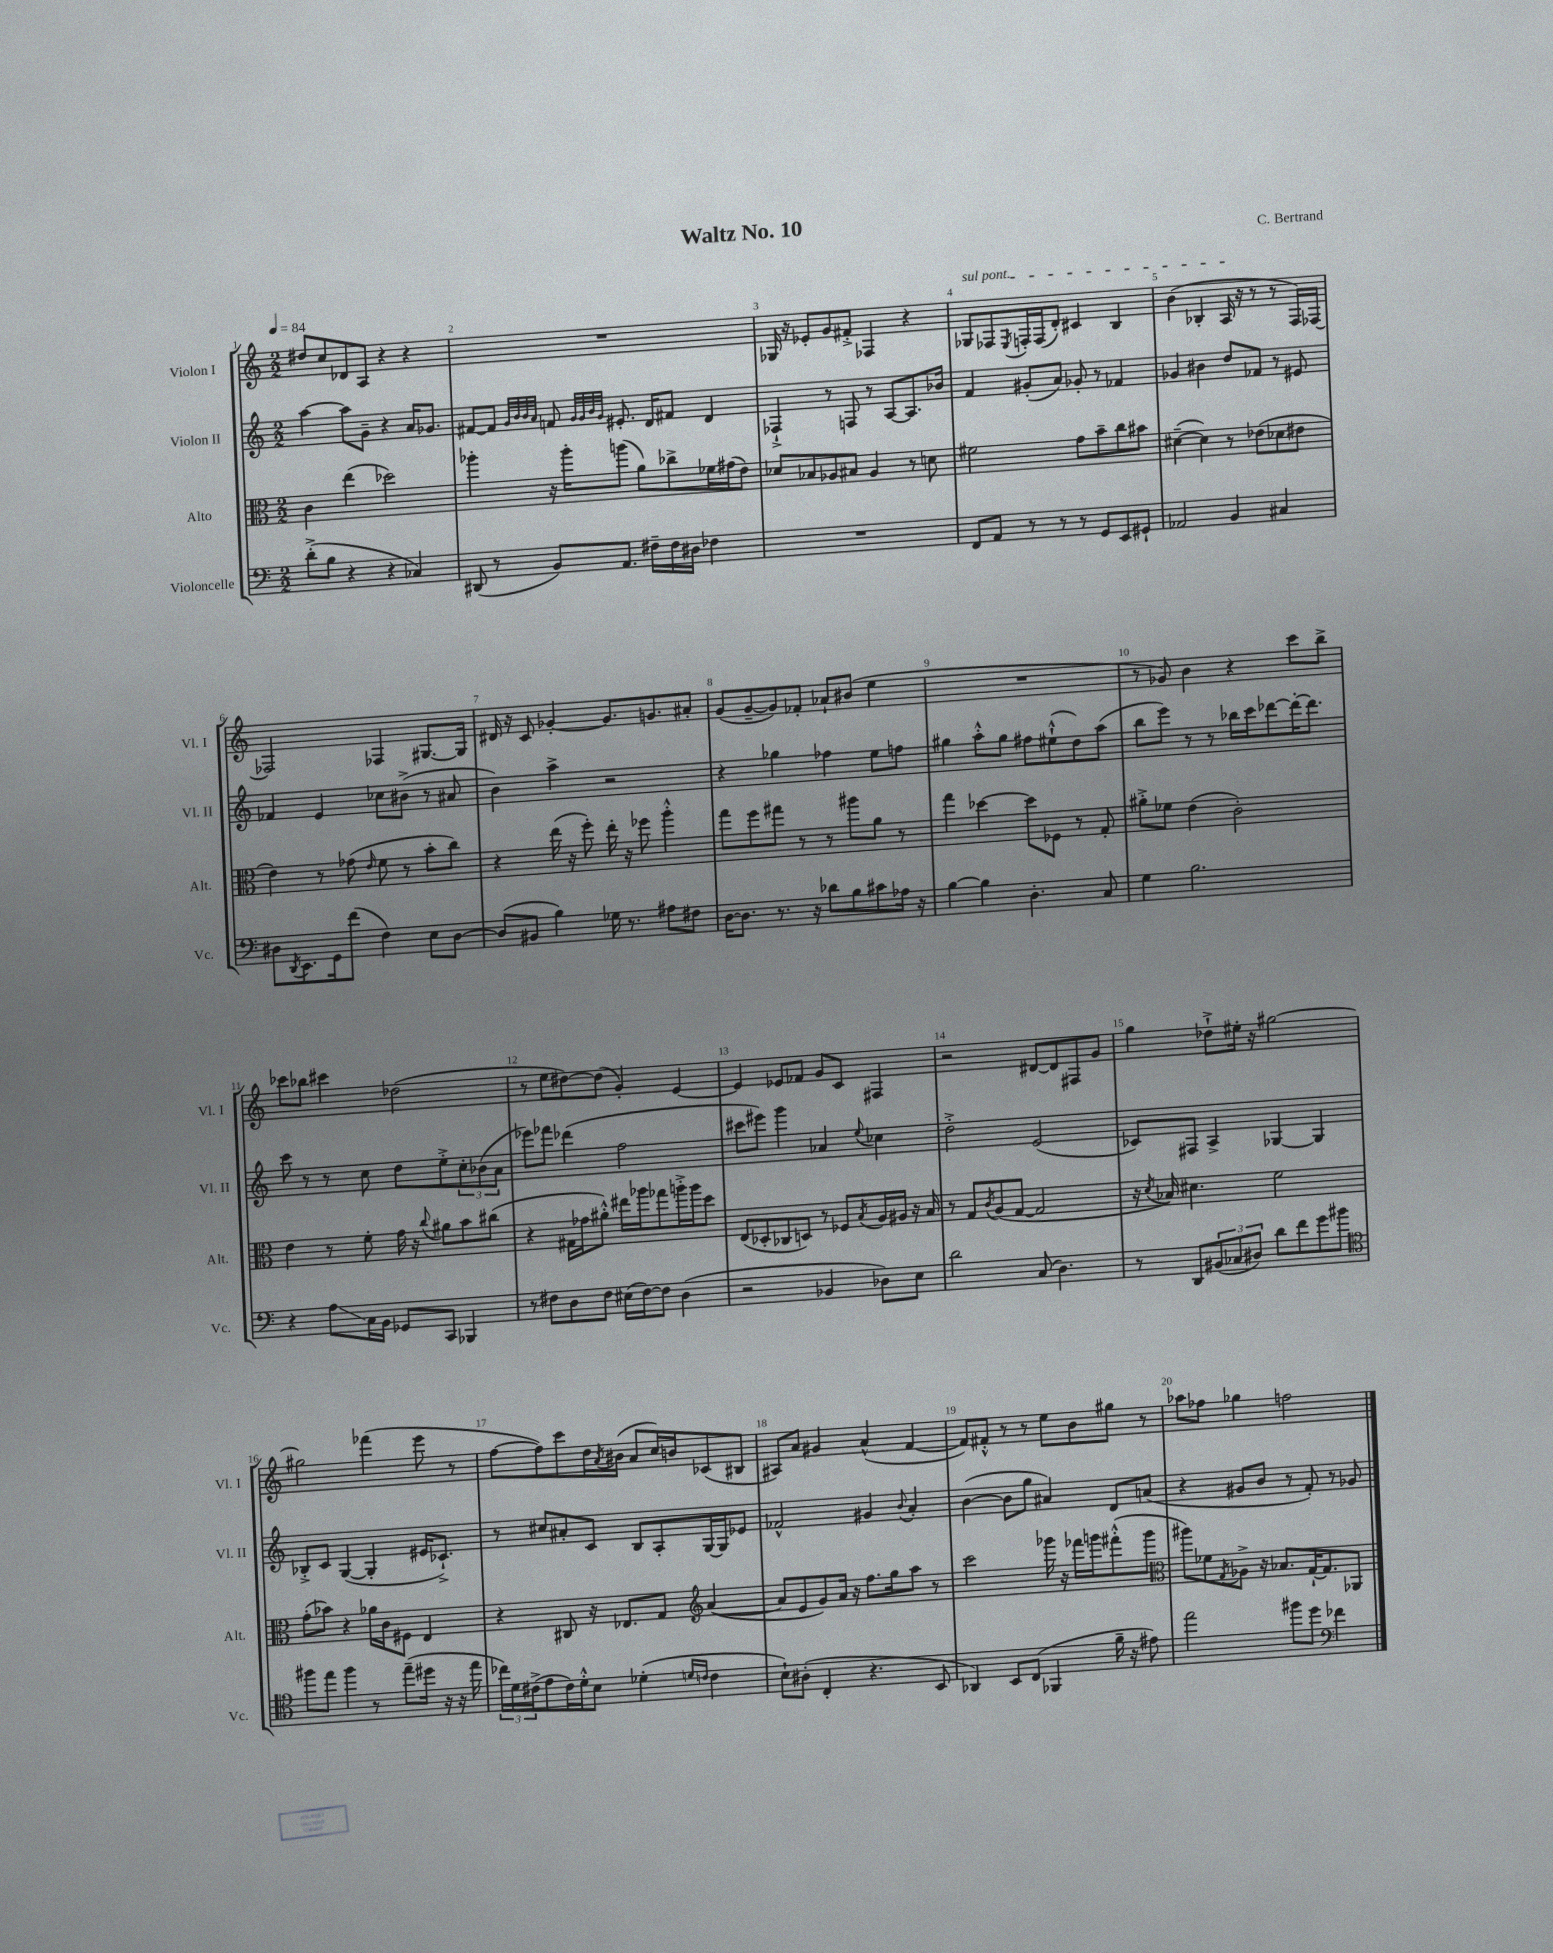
\header { title = "Waltz No. 10" composer = "C. Bertrand" }
<<
\new StaffGroup <<
\new Staff = "s0" \with { instrumentName = "Violon I" shortInstrumentName = "Vl. I" } {
    \clef treble \key c \major \numericTimeSignature \time 2/2 \tempo 4 = 84
    dis''8 c''8 des'8 a8 r4 r4 |
    R1 |
    ges16 r16 ees'8-. g'8 fis'8-.-> fes4 r4 |
    \once \override TextSpanner.bound-details.left.text = \markup { \italic "sul pont." } ges8\startTextSpan fes8 \acciaccatura { e8 } f16-. f16( d'8-.) cis'4 b4 |
    b'4( bes4-. a16\stopTextSpan r16 r8 r8 f16) fes16~ |
    fes2 fes4 gis8.~ gis16 |
    dis'16 r16 c'8 ges'4~-. ges'8. g'8. ais'8-. |
    g'8( g'8~-- g'8) fes'8-. aes'8-! bis'8( e''4 |
    R1 |
    r8 ges'8) b'4 r4 c'''8 b''8-> |
    ces'''8 bes''8 cis'''4 des''2( |
    r8 e''8 dis''8~) dis''8( g'4-.) e'4~ |
    e'4 ees'8 fes'8 g'8 c'8 fis4 |
    r2 dis'8~ dis'8 fis8 g'8 |
    g''4 des''8-!-> eis''16-. r16 gis''2~ |
    gis''2 fes'''4( e'''8 r8 |
    f''8~ f''8) c'''8 d''16 \acciaccatura { a'8 } bis'16( a'8 c''16) b'16 ces'8( bis8 |
    ais8) a'8 gis'4 a'4-^( f'4~ |
    f'8) fis'8-.-^ r8 r8 e''8 b'8 gis''8 r8 |
    aes''8 fes''8 ges''4 f''2 \bar "|." |
}
\new Staff = "s1" \with { instrumentName = "Violon II" shortInstrumentName = "Vl. II" } {
    \clef treble \key c \major \numericTimeSignature \time 2/2
    a''4~ a''8 g'8-- r4 a'16 ges'8. |
    fis'8~ fis'8 \grace { g'32 b'32 b'32 a'32 } f'8 \grace { g'32 g'32 b'32 g'32 } eis'8.-. d'16 fis'8 d'4 |
    fes4-!-> r8 f8 r8 a8~ a8. bes'16 |
    f'4 gis'8-.( a'8) ges'8-. r8 fes'4 |
    ges'4 bis'4 d''8 fes'8 r8 eis'8 |
    fes'4 e'4 ces''8 bis'8->( r8 ais'8 |
    b'4) a''4-> r2 |
    r4 ges''4 fes''4 e''8 f''8 |
    gis''4 a''8-.-^ gis''8 fis''8 eis''8-!-^( d''8) a''8( |
    b''8 e'''8) r8 r8 bes''16 c'''16 des'''8~ des'''16~-. des'''8. |
    c'''8 r8 r8 c''8 d''8 e''8-.-> \tuplet 3/2 { c''8-. bes'8( a'8 } |
    ees'''8) fes'''8 des'''4( f''2 |
    cis'''8 eis'''8) g'''4 aes'4 \appoggiatura { e''8 } ces''4 |
    d''2-.-> e'2( |
    ces'8) fis8 a4-> ges4~ ges4 |
    bes8-.-> c'8 g4~( g4-. eis'16 ces'8.-!->) |
    r8 cis''8 ais'8-. c'8 b8 a8-. g16~ g16 ees'8 |
    fes'2-^ gis'4 \appoggiatura { b'8 } a'4-. |
    b'4~( b'8 g''8 ais'4) d'8 a'8( |
    r4 gis'8 b'8 r8 f'8-.) r8 ges'8 \bar "|." |
}
\new Staff = "s2" \with { instrumentName = "Alto" shortInstrumentName = "Alt." } {
    \clef alto \key c \major \numericTimeSignature \time 2/2
    c'4 e''4( des''2) |
    aes''4-. r16 aes''16-. a''8( a'8) ces''8-> fes'16 gis'16( e'8) |
    des'8 bes8 aes8 bis8 aes4 r8 d'8 |
    fis'2 g'8 b'8-- c''8 bis'8 |
    dis'4~--( dis'4) r8 ees'8( des'8 eis'8 |
    e'4) r8 ges'8( \grace { e'16 } f'8 r8 b'8-. c''8) |
    r4 e''16( r16 f''8-.) e''16-. r16 fes''8 a''4-.-^ |
    g''8 f''8 gis''8 r8 r8 ais''8 a'8 r8 |
    g''4 des''4~ des''8 fes8 r8 g8-. |
    ais'8-.-> fes'8 e'4( c'2-.) |
    e'4 r8 f'8-. g'16 r16 \appoggiatura { c''8 } ais'8 b'8 cis''8( |
    r4 gis16 ges'16 ais'8-.-^) eis''16 aes''16 ges''8 a''16-.-> a''16 d''8 |
    e8( des8-. ces8 d8) r8 fes8 \acciaccatura { b8 } a16 ais16 r16 b16 |
    r8 g8 \acciaccatura { c'8 } a8( g8~ g2 |
    r16 \acciaccatura { d'8 } bes16) dis'4. f'2 |
    g'8-.( bes'8) r4 aes'16 c'16 fis8 e4 |
    r4 cis8 r16 ees8. g8 \clef treble a'4~( |
    a'8 e'8 g'8) a'16 r16 f''8. g''16 a''8 r8 |
    c'''2 ges'''16 r16 fes'''16 g'''16 fis'''8-.-^( g'''8 |
    \clef alto ais''8) fes'8 \acciaccatura { g8 } aes8-> r16 bes8. g16~-! g8. aes,8 \bar "|." |
}
\new Staff = "s3" \with { instrumentName = "Violoncelle" shortInstrumentName = "Vc." } {
    \clef bass \key c \major \numericTimeSignature \time 2/2
    d'8-.->( b8 r4 r4 ces4) |
    dis,8( r8 b,8) a,8. fis16-- fis16 dis16 fes4 |
    R1 |
    f,8 a,8 r8 r8 r8 g,8 e,8 gis,8-! |
    aes,2 b,4 cis4 |
    dis8 \acciaccatura { d,8 } e,8. g,16 f'8( f4) e8 dis8~ |
    dis8( bis,8 b4) ges16 r8. ais8 fis8 |
    d16~ d8. r8. r16 des'8 b8 cis'8 aes16 r16 |
    b4~ b4 d4.-. c8 |
    g4 b2. |
    r4 a8\glissando c16 b,16 ges,8 c,8 bes,,4 |
    r8 fis8 d8 fis8 eis16( fis16~) fis8 d4( |
    r2 bes,4 des8) e8 |
    d'2 c8( d4.) |
    r8 d,8 \tuplet 3/2 { bis,8( ces8 dis8) } d'8 f'8 g'8 bis'8 |
    \clef tenor fis''8 e''8 fis''4 r8 e''8--( dis''16 r16 r16 e''16 |
    \tuplet 3/2 { ces''16) d'16 cis'16->( } e'8 cis'16) d'16-.-^ b8 des'4-.( \grace { d'16 c'16 } c'4 |
    b8-!) ais8-.( c4-. r4. b,8 |
    aes,4) b,8 c8( fes,4 f'16-- r16 eis'8) |
    e''2 fis''8 d''8 \clef bass fes'4 \bar "|." |
}
>>
>>
\layout { \context { \Score \override BarNumber.break-visibility = ##(#f #t #t) barNumberVisibility = #all-bar-numbers-visible } }
